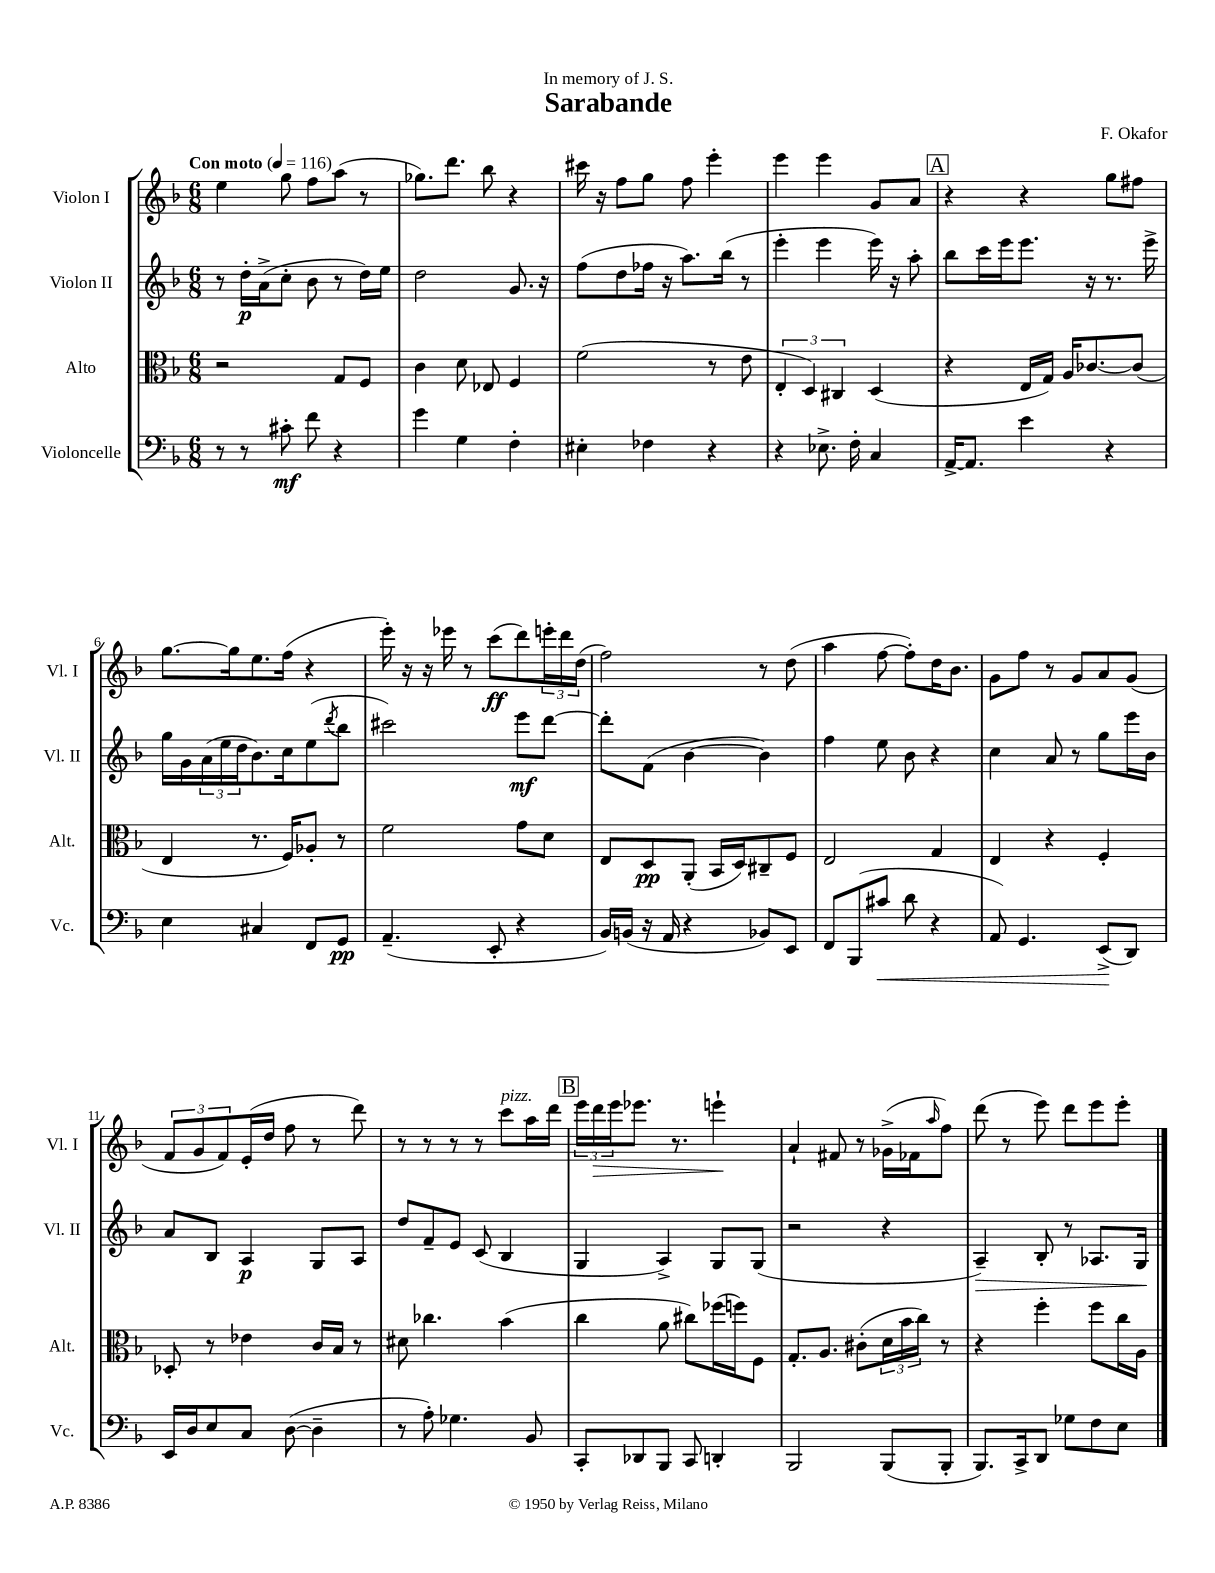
\header { title = "Sarabande" composer = "F. Okafor" dedication = "In memory of J. S." }
<<
\new StaffGroup <<
\new Staff = "s0" \with { instrumentName = "Violon I" shortInstrumentName = "Vl. I" } {
    \clef treble \key f \major \numericTimeSignature \time 6/8 \tempo "Con moto" 4 = 116
    e''4 g''8 f''8 a''8( r8 |
    ges''8.) d'''8. bes''8 r4 |
    cis'''16 r16 f''8 g''8 f''8 e'''4-. |
    e'''4 e'''4 g'8 a'8 |
    \mark \markup { \box "A" } r4 r4 g''8 fis''8 |
    g''8.~ g''16 e''8. f''16( r4 |
    e'''16-.) r16 r16 ees'''16 r8 c'''8\ff( d'''8) \tuplet 3/2 { e'''16-. d'''16 d''16( } |
    f''2) r8 d''8( |
    a''4 f''8~ f''8-.) d''16 bes'8. |
    g'8 f''8 r8 g'8 a'8 g'8( |
    \tuplet 3/2 { f'8 g'8 f'8) } e'16-.( d''16 f''8 r8 d'''8) |
    r8 r8 r8 r8 c'''8^\markup { \italic "pizz." } a''16 d'''16 |
    \mark \markup { \box "B" } \tuplet 3/2 { e'''16 d'''16\> e'''16 } ees'''8. r8. e'''4-!\! |
    a'4-! fis'8 r8 ges'16->( fes'16 \grace { a''16 } f''8) |
    d'''8( r8 e'''8) d'''8 e'''8 e'''8-. \bar "|." |
}
\new Staff = "s1" \with { instrumentName = "Violon II" shortInstrumentName = "Vl. II" } {
    \clef treble \key f \major \numericTimeSignature \time 6/8
    r8 d''16-.\p a'16->( c''8-. bes'8 r8 d''16) e''16 |
    d''2 g'8. r16 |
    f''8( d''8 fes''16 r16 a''8.) bes''16( r8 |
    e'''4-. e'''4 e'''16) r16 a''8-. |
    \mark \markup { \box "A" } bes''8 c'''16 e'''16 e'''8. r16 r8. e'''16-> |
    g''16 g'16 \tuplet 3/2 { a'16( e''16 d''16 } bes'8.) c''16 e''8( \acciaccatura { d'''8 } bes''8 |
    cis'''2) e'''8\mf d'''8~ |
    d'''8-. f'8( bes'4~ bes'4) |
    f''4 e''8 bes'8 r4 |
    c''4 a'8 r8 g''8 e'''16 bes'16 |
    a'8 bes8 a4\p g8 a8 |
    d''8 f'8-- e'8 c'8( bes4 |
    \mark \markup { \box "B" } g4 a4->) g8 g8( |
    r2 r4 |
    a4--\>) bes8-. r8 aes8. g16\! \bar "|." |
}
\new Staff = "s2" \with { instrumentName = "Alto" shortInstrumentName = "Alt." } {
    \clef alto \key f \major \numericTimeSignature \time 6/8
    r2 g8 f8 |
    c'4 d'8 ees8 f4 |
    f'2( r8 e'8 |
    \tuplet 3/2 { e4-. d4) cis4 } d4( |
    \mark \markup { \box "A" } r4 e16 g16) a16 ces'8.~ ces'8( |
    e4 r8. f16) aes8-. r8 |
    f'2 g'8 d'8 |
    e8 d8\pp a,8-.( bes,16 d16) cis8-- f8 |
    e2 g4 |
    e4 r4 f4-. |
    des8-. r8 ees'4 c'16 bes16 r8 |
    dis'8 ces''4. bes'4( |
    \mark \markup { \box "B" } c''4 a'8 cis''8) fes''16( f''16) f8 |
    g8.-. a8. cis'8-.( \tuplet 3/2 { d'16 bes'16 c''16) } r8 |
    r4 f''4-. f''8 c''16 a16 \bar "|." |
}
\new Staff = "s3" \with { instrumentName = "Violoncelle" shortInstrumentName = "Vc." } {
    \clef bass \key f \major \numericTimeSignature \time 6/8
    r8 r8 cis'8-.\mf f'8 r4 |
    g'4 g4 f4-. |
    eis4-. fes4 r4 |
    r4 ees8.-> f16-. c4 |
    \mark \markup { \box "A" } a,16~-> a,8. e'4 r4 |
    e4 cis4 f,8 g,8\pp |
    a,4.--( e,8-. r4 |
    bes,16) b,16( r16 a,16 r4 bes,8) e,8 |
    f,8 bes,,8( cis'8\< d'8 r4 |
    a,8) g,4. e,8->\!( d,8) |
    e,16 d16 e8 c8 d8~( d4-- |
    r8 a8-.) ges4. bes,8 |
    \mark \markup { \box "B" } c,8-. des,8 bes,,8 c,8 d,4-. |
    bes,,2 bes,,8( bes,,8-. |
    bes,,8.) c,16-> d,8 ges8 f8 e8 \bar "|." |
}
>>
>>
